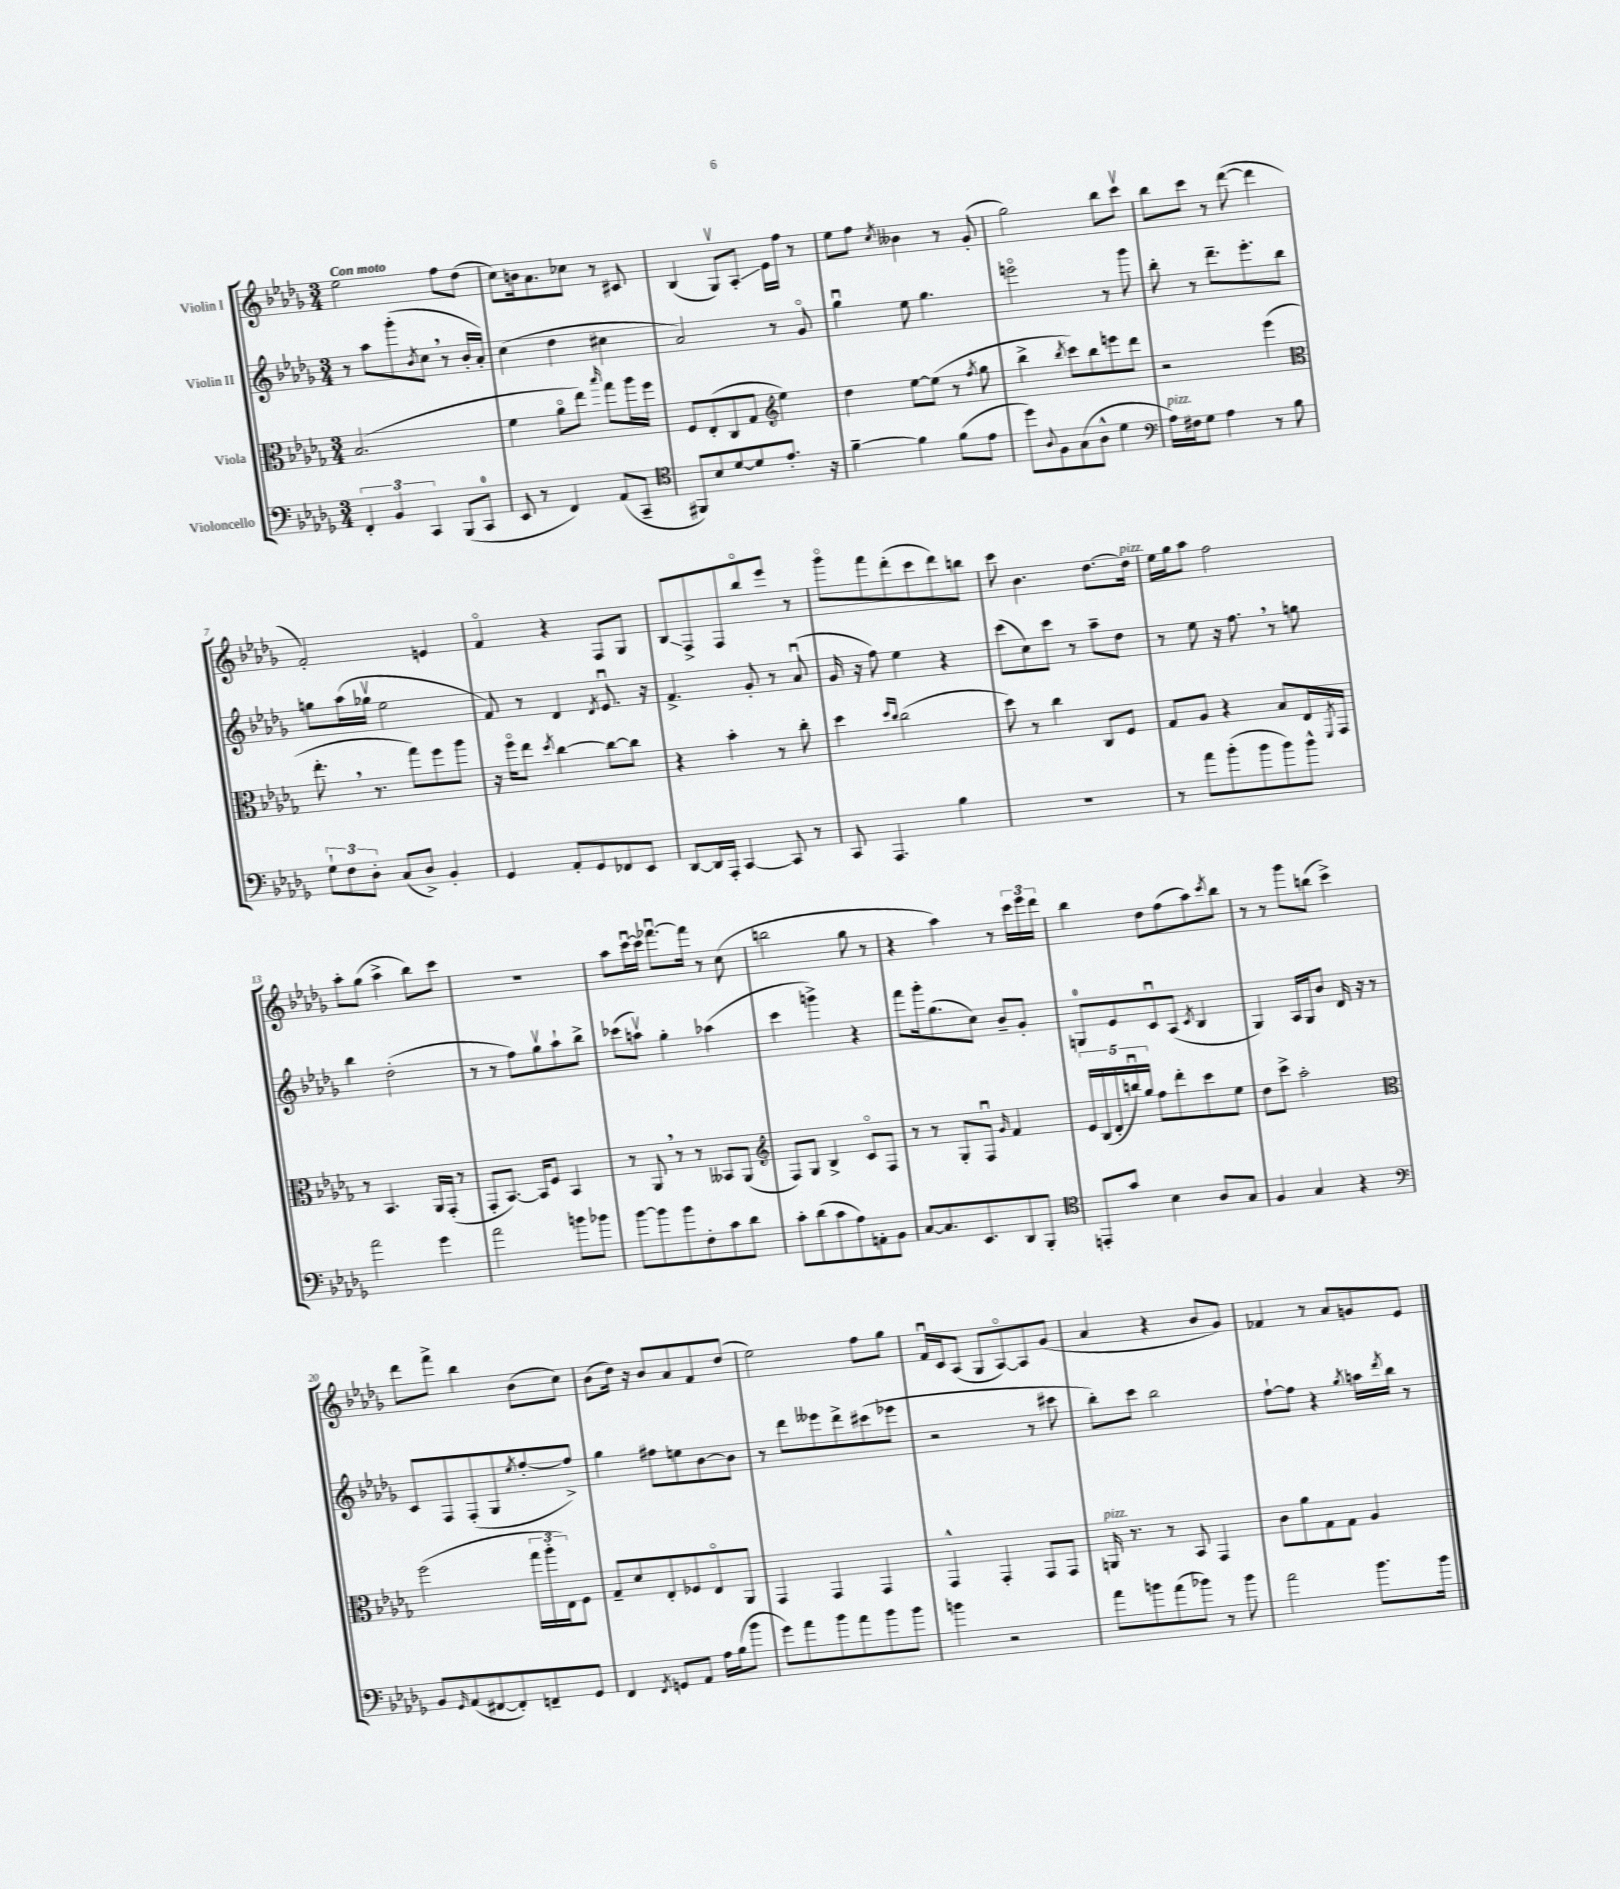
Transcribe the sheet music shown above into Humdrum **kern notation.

**kern	**kern	**kern	**kern
*staff4	*staff3	*staff2	*staff1
*clefF4	*clefC3	*clefG2	*clefG2
*k[b-e-a-d-g-]	*k[b-e-a-d-g-]	*k[b-e-a-d-g-]	*k[b-e-a-d-g-]
*M3/4	*M3/4	*M3/4	*M3/4
6FF'	(2.B-	8r	2ee-
.	.	8aa-	.
6BB-	.	.	.
.	.	(8ggg-'	.
6CC	.	.	.
.	.	8qb-	.
.	.	8cc	.
(8BBB-	.	8r	8ff
8CC	.	16b-'	(8dd-
.	.	16a-')	.
=	=	=	=
8EE-	4f	(4cc	8cc)
8r	.	.	16b
.	.	.	8.a-
4FF)	8a-o	4dd-	.
.	8ee-)	.	8cc-
.	16qqbb-	.	.
(8AA-	8gg-	4cc#	8r
8CC~	16aa-	.	8c#
.	16ff	.	.
=	=	=	=
*clefC4	*	*	*
8FF#)	8F	2a-)	(4B-
8B-	(8E-'	.	.
[8d-	8C	.	8G-v)
8d-]	8G-	.	8A-'
*	*clefG2	*	*
8.e-'	4ee-)	8r	16e-
.	.	.	16ff
.	.	8g-o	8r
16r	.	.	.
=	=	=	=
[4f~	4dd-	4gg-u	8ee-
.	.	.	8ff
.	.	.	8qcc
4f]	[8ee-	8ee-	4b--
.	(8ee-]	4.gg-	.
(8f	8r	.	8r
.	8qff	.	.
8e-	8gg-	.	(8g-'
=	=	=	=
8dd-)	4bb-^	2eeeo	2gg-)
8qqA-	.	.	.
8F	.	.	.
.	8qbb-	.	.
(8G-	8ccc)	.	.
8A-^^	8bb-	.	.
4d-	8eee	8r	8bb-
.	8ddd-	8ggg-	8cccv
=	=	=	=
*clefF4	*	*	*
16A-)	2r	8bb-'	8bb-
16F#	.	.	.
8G-	.	8r	8ccc
4A-	.	8.ddd-~	8r
.	.	.	([8ddd-
.	.	8.eee-'	.
8r	(4eee-	.	4ddd-]
8B-	.	8bb-	.
=	=	=	=
*	*clefC3	*	*
12G-`	8.ee-'	8gg	2f')
12F	.	.	.
.	.	(16aa-	.
12D-'	.	.	.
.	8.r	16gg-v	.
(8C	.	2ee-	.
8D-^)	8gg-)	.	.
4BB-'	8ff	.	4e
.	8aa-	.	.
=	=	=	=
4GG-	16r	8f)	4fo
.	16ffo	.	.
.	8ee-	8r	.
.	8qdd-	.	.
8AA-'	[4cc	4d-	4r
8GG-	.	.	.
.	.	8qd-	.
8FF-	8cc_	8.e-u	8F
8EE-	8cc]	.	8G-
.	.	16r	.
=	=	=	=
[8DD-	4r	4.f^	8B-
16DD-]	.	.	8F^
16AAA-'	.	.	.
[4CC	4b-'	.	8F
.	.	8g-'	8bb-o
8CC]	8r	8r	8eee-
8r	8cc'	(8a-u	8r
=	=	=	=
8CC	4dd-	16g-	8ggg-o
.	.	16r	.
4.AAA-	.	8ff)	8fff
.	16qqdd-	.	.
.	16qqcc	.	.
.	(2cc	4ee-	(8ddd-'
.	.	.	8ccc
4B-	.	4r	8ddd-)
.	.	.	8bb
=	=	=	=
2.r	8dd-)	(8ccc	8ccc
.	8r	8cc)	4.b-
.	4cc	8ccc	.
.	.	8r	.
.	8C	8aa-~	[8.dd-
.	8F	8dd-	.
.	.	.	16dd-]
=	=	=	=
8r	8G-	8r	16ee-
.	.	.	16gg-
8a-	8A-	8ee-	8aa-
(8b-'	4r	16r	2ff
.	.	8.ff	.
8b-	.	.	.
8b-)	8B-	8r	.
8b-^^	16E-	8gg	.
.	8qFF	.	.
.	16GG-	.	.
=	=	=	=
2a-	8r	4bb-	8aa-'
.	4.BB-	.	(8gg-
.	.	(2dd-'	4aa-^
4g-	16AA-	.	8bb-)
.	(16GG-'	.	.
.	8r	.	8ccc
=	=	=	=
2a-	8GG-'	8r	2.r
.	[8.BB-)	8r	.
.	.	8ff)	.
.	16BB-]	.	.
.	8F	8gg-v	.
8b	4BB-	8aa-`	.
8b-	.	8bb-^	.
=	=	=	=
[8b-	8r	(8ccc-	8aa-
8b-]	8AA-	8aav)	[16cccu
.	.	.	16ccc]
8b-	8r	4gg-'	[8.fff-u
8F'	8r	.	.
.	.	.	16fff-]
8c	8BB--	(4aa-	8r
8d-	(8AA-	.	(8cc
=	=	=	=
*	*clefG2	*	*
8c'	8F)	4ccc	2bb
(8d-	8G-	.	.
8c	4B-^	4ggg^)	.
8A-)	.	.	.
8AA'	8co	4r	8gg-
8BB-	8F	.	8r
=	=	=	=
[8C	8r	8fff	4r
8.C]	8r	16ggg-'	.
.	.	(8.gg-	.
.	8G-'	.	4aa-)
8.EE-	.	.	.
.	8Fu	8cc)	.
.	16qqg-	.	.
8DD-	4f	8b-~	8r
8BBB-'	.	8g-'	24ccc
.	.	.	24eee-
.	.	.	24ddd-
=	=	=	=
*clefC4	*	*	*
8EE'	20e-	8G	4bb-
.	(20B-	.	.
.	20d-'	.	.
8g-	.	8e-	.
.	20bbu)	.	.
.	20gg-	.	.
4B-	8ff	8cu	8dd-
.	8ddd-'	(8A-	(8ff
.	.	8qc	.
8A-	8ccc	4B-	8aa-)
.	.	.	8qccc
8G-	8ee-	.	8bb-
=	=	=	=
4F	8dd-	4G-)	8r
.	8ccc^	.	8r
4G-	2aa-'	16A-	8ggg-
.	.	16G-	.
.	.	8b-	(8bb
4r	.	16d-	4ccc^)
.	.	16r	.
.	.	8r	.
=	=	=	=
*clefF4	*clefC3	*	*
8BB-	(2ff	8c	8ddd-
16qqGG-	.	.	.
(8AA-	.	8F	8fff^
[8FF#	.	(8F'	4bb-
8FF#'])	.	8G-	.
.	.	8qee-	.
8FF~	24gg-	[8ff'	(8b-
.	24aa-'	.	.
.	24E-)	.	.
8GG-	8F	8ff^])	8cc)
=	=	=	=
4FF	8G-~	4gg-	(8b-
.	8d-	.	16dd-)
.	.	.	16r
8qFF	.	.	.
8GG	8E-'	8ff#	8b-
8AA-	8F-	8ee	8a-
16A-	8E-o	[8b-	8f
(16B-	.	.	.
8b-	8AA-	8b-]	(8dd-
=	=	=	=
8g-)	4GG-	8r	2ee-)
8a-	.	8ddd-	.
8b-	4GG-	8eee--	.
8a-	.	8ddd-^	.
8b-	4GG-	(8ccc#	8ff
8b-	.	8eee-	8gg-
=	=	=	=
4b	4GG-^^	2r	16fu
.	.	.	16c
.	.	.	(8A-
2r	4GG-'	.	8G-
.	.	.	[8A-o)
.	8GG-	8r	8A-]
.	8GG-	8ccc#	(8g-
=	=	=	=
8a-	16AA	8bb-')	4a-
.	8.r	.	.
8b	.	8ccc	.
(8a-	8r	2bb-	4r
8b-)	8BB-	.	.
8r	4GG-	.	8b-
8b-	.	.	8g-)
=	=	=	=
2a-	8c	[8ff`	4f-
.	8a-	8ff]	.
.	8G-	4r	8r
.	8G-	.	8a-
.	.	8qgg-	.
8.b-	4A-	16aa	8g
.	.	8qddd-	.
.	.	16bb-	.
.	.	8r	8e-
16b-	.	.	.
==	==	==	==
*-	*-	*-	*-
